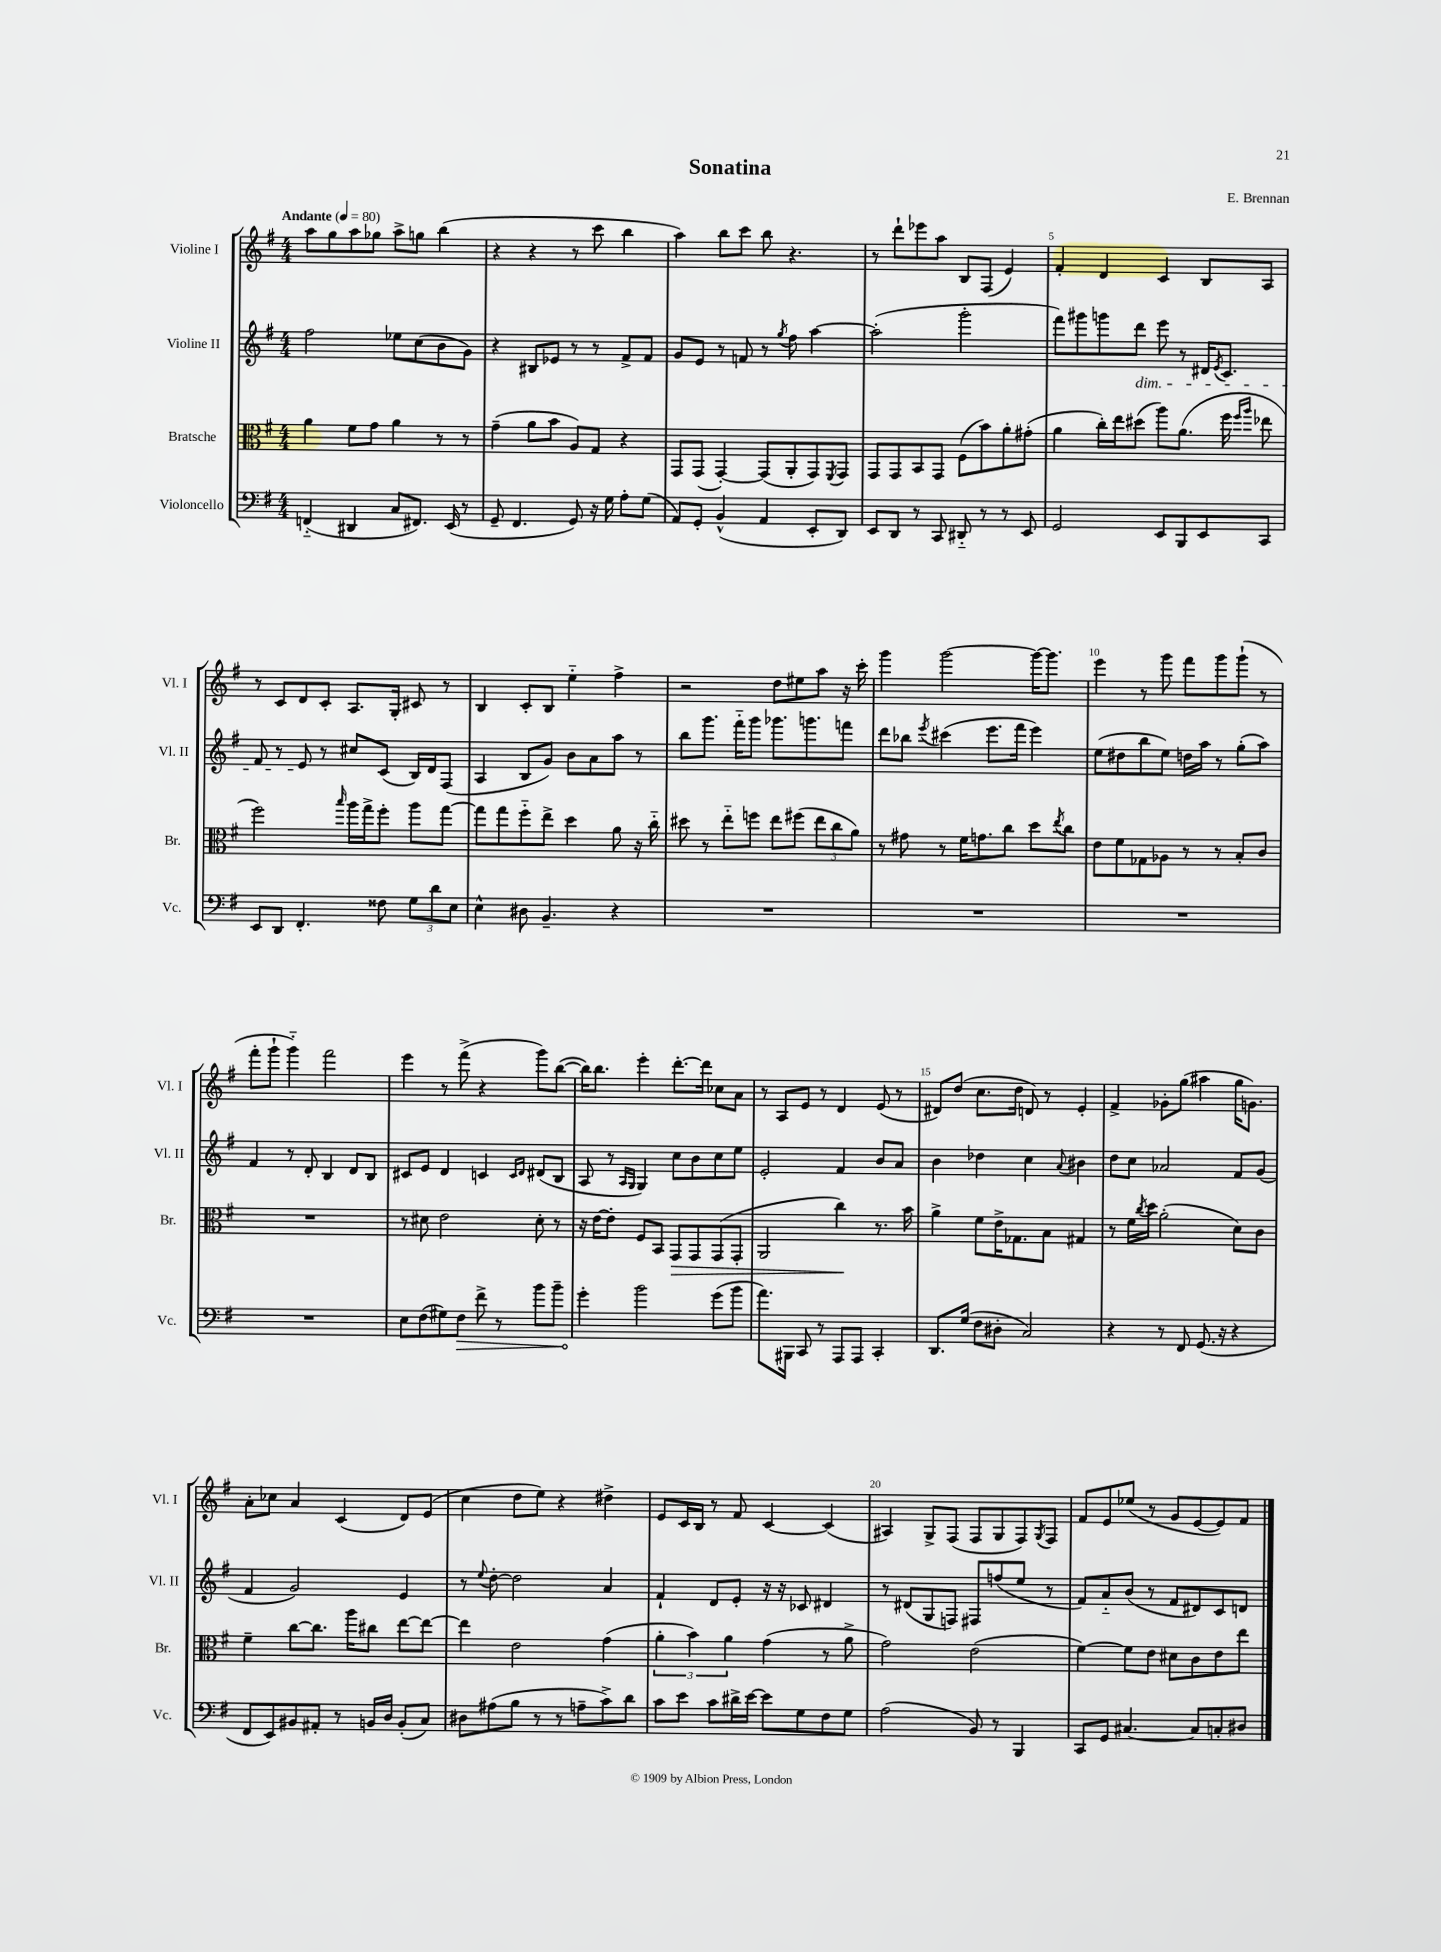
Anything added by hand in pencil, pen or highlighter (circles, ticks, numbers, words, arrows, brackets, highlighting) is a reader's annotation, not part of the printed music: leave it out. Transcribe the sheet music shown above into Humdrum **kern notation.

**kern	**dynam	**kern	**dynam	**kern	**kern
*part4	*part4	*part3	*part3	*part2	*part1
*staff4	*staff4	*staff3	*staff3	*staff2	*staff1
*I"Violoncello	*	*I"Bratsche	*	*I"Violine II	*I"Violine I
*I'Vc.	*	*I'Br.	*	*I'Vl. II	*I'Vl. I
*clefF4	*	*clefC3	*	*clefG2	*clefG2
*k[f#]	*	*k[f#]	*	*k[f#]	*k[f#]
*M4/4	*	*M4/4	*	*M4/4	*M4/4
*MM80	*	*MM80	*	*MM80	*MM80
=1	=1	=1	=1	=1	=1
!	!	!	!	!	!LO:TX:a:B:t=Andante
(4FFn/	.	4a\	.	2ff#\	8aa\L
.	.	.	.	.	8gg\
4DD#X/	.	8f#\L	.	.	8aa\
.	.	8g\J	.	.	8gg-X\J
8C/L	.	4a\	.	8ee-X\L	8aa^\L
8.FF#X/J)	.	.	.	(8cc\	8ggn\J
.	.	8r	.	8b\	(4bb\
(16EE/	.	.	.	.	.
8r	.	8r	.	8g\J)	.
=2	=2	=2	=2	=2	=2
8GG~/	.	(4g~\	.	4r	4r
4.FF#/	.	.	.	.	.
.	.	8a\L	.	8B#X/L	4r
.	.	8b\J	.	8e-X/J	.
8GG/)	.	8A/L)	.	8r	8r
16r	.	8G/J	.	8r	8ccc\
16G\	.	.	.	.	.
8A'\L	.	4r	.	8f#^/L	4bb\
(8G\J	.	.	.	8f#/J	.
=3	=3	=3	=3	=3	=3
8AA/L)	.	8GG/L	.	8g/L	4aa\)
8GG'/J	.	(8GG/J	.	8e/J	.
(4BB^^/	.	[4GG'/)	.	8r	8bb\L
.	.	.	.	8fn/	8ccc\J
4AA/	.	(8GG/L]	.	8r	8bb\
.	.	.	.	8qgg/	.
.	.	8AA'/	.	8ff#\	4.r
8EE'/L	.	8GG/)	.	[4aa\	.
.	.	8qFF#/	.	.	.
8DD/J)	.	8GG/J	.	.	.
=4	=4	=4	=4	=4	=4
8EE/L	.	8GG/L	.	(2aa'\]	8r
8DD/J	.	8GG/	.	.	8ddd`\L
8r	.	8BB/	.	.	8eee-X\
8CC/	.	8GG/J	.	.	8aa\J
8DD#X/	.	(8F#\L	.	2ggg'\	8B/L
8r	.	8b\)	.	.	(8F#/J
8r	.	8a'\	.	.	4e/)
8EE/	.	(8g#X'\J	.	.	.
=5	=5	=5	=5	=5	=5
2GG/	.	4a\	.	8fff#\L)	4f#'/
.	.	.	.	8ggg#X\	.
.	.	16cc'\LL)	.	8gggn\	4d/
.	.	16ee\J	.	.	.
!	!	!	!	!LO:TX:b:i:t=dim.	!
.	.	(8dd#X\J	.	8ddd\J	.
8EE/L	.	8aa\L)	.	8eee\	4c/
8BBB/	.	(8.a\J	.	8r	.
8EE/	.	.	.	16d#X/KL	8B/L
.	.	.	.	8qe/	.
.	.	16ff#\	.	8.c/J	.
.	.	16qqff#/LL	.	.	.
.	.	16qqaa/JJ	.	.	.
8CC/J	.	8ee-X\	.	.	8A/J
!!LO:LB:g=z
=6	=6	=6	=6	=6	=6
8EE/L	.	2ff#\)	.	8f#/	8r
8DD/J	.	.	.	8r	8c/L
4.FF#'/	.	.	.	8e/	8d/
.	.	.	.	8r	8c'/J
.	.	16qqbb/	.	.	.
.	.	16aa\LL	.	8cc#X/L	8.A/L
.	.	16gg^\J	.	.	.
8F##X\	.	8ff#'\J	.	(8c/J	.
.	.	.	.	.	16G'/Jk
12G\L	.	8aa\L	.	16B/LL)	8c#X/
.	.	.	.	16d/J	.
12d\	.	.	.	.	.
.	.	[8gg\J	.	(8F#/J	8r
12E\J	.	.	.	.	.
=7	=7	=7	=7	=7	=7
4E^^\	.	8gg\L]	.	4A/	4B/
.	.	8gg\	.	.	.
8D#X\	.	8ff#\	.	8B/L	8c'/L
4.BB~/	.	8ee^\J	.	8g/J)	8B/J
.	.	4dd\	.	8b\L	4ee\
.	.	.	.	8a\	.
4r	.	8a\	.	8aa\J	4ff#^\
.	.	16r	.	8r	.
.	.	16cc\	.	.	.
=8	=8	=8	=8	=8	=8
1r	.	8dd#X\	.	8bb\L	2r
.	.	8r	.	8.ggg\J	.
.	.	8ee\L	.	.	.
.	.	.	.	16fff#\KL	.
.	.	8ffn\J	.	8ggg\J	.
.	.	8ee\L	.	8.ggg-X\L	8dd\L
.	.	(8ff#X\J	.	.	8ee#X\
.	.	.	.	8.gggn\	.
.	.	12ee\L	.	.	8aa\J
.	.	12cc\	.	.	.
.	.	.	.	8fffn\J	16r
.	.	12a\J)	.	.	.
.	.	.	.	.	16ccc'\
=9	=9	=9	=9	=9	=9
1r	.	8r	.	8ddd\L	4ggg\
.	.	8g#X\	.	8bb-X\J	.
.	.	.	.	8qeee/	.
.	.	8r	.	(4ccc#X\	[2ggg\
.	.	16f#\KL	.	.	.
.	.	8.gn\	.	.	.
.	.	.	.	8.eee\L	.
.	.	8cc\J	.	.	.
.	.	.	.	16fff#\Jk	.
.	.	8dd\L	.	4eee\)	16ggg\KL_
.	.	.	.	.	8.ggg\J]
.	.	8qee/	.	.	.
.	.	8cc\J	.	.	.
=10	=10	=10	=10	=10	=10
1r	.	8e\L	.	(8ee\L	4eee\
.	.	8f#\	.	8dd#X\	.
.	.	8G-X\	.	8bb\	8r
.	.	8A-X\J	.	8ee\J)	8ggg\
.	.	8r	.	16ddn\LL	8fff#\L
.	.	.	.	16aa\JJ	.
.	.	8r	.	8r	8ggg\
.	.	8B'/L	.	(8gg'\L	(8ggg`\J
.	.	8c/J	.	8aa\J)	8r
!!LO:LB:g=z
=11	=11	=11	=11	=11	=11
1r	.	1r	.	4f#/	8fff#'\L
.	.	.	.	.	8ggg`\J
.	.	.	.	8r	4ggg\)
.	.	.	.	8d'/	.
.	.	.	.	4B/	2fff#\
.	.	.	.	8d/L	.
.	.	.	.	8B/J	.
=12	=12	=12	=12	=12	=12
8E\L	.	8r	.	8c#X/L	4eee\
(8F#\	.	8d#X\	.	8e/J	.
8G#X\)	.	2e\	.	4d/	8r
!	!LO:HP:b	!	!	!	!
8F#\J	>	.	.	.	(8fff#^\
8f#^\	.	.	.	4cn/	4r
8r	.	.	.	.	.
.	.	.	.	16qqc/LL	.
.	.	.	.	16qqd/JJ	.
8b\L	.	8d#'\	.	(8d#X/L	8ggg\L)
8b~\J	.	8r	.	8B/J	([8bb\J
=13	=13	=13	=13	=13	=13
4g'\	.	16r	.	8A/	16bb\KL])
.	.	[16e\KL	.	.	8.bb\J
.	.	8e'\J]	.	8r	.
.	.	.	.	16qqA/LL	.
.	.	.	.	16qqG/JJ	.
2b\	]	8F#/L	.	4G/)	4eee'\
.	.	8BB/J	.	.	.
!	!	!	!LO:HP:b	!	!
.	.	8GG/L	>	8cc\L	[8.ddd'\L
.	.	8GG/	.	8b\	.
.	.	.	.	.	16ddd\Jk]
(8g\L	.	(8GG/	.	8cc\	8cc-X\L
8b\J	.	8GG'/J	.	8ee\J	8a\J
=14	=14	=14	=14	=14	=14
8.a\L)	.	2AA/	.	2e'/	8r
.	.	.	.	.	8A/L
16BBB#X\Jk	.	.	.	.	.
8CC/	.	.	.	.	8e/J
8r	.	.	.	.	8r
8AAA/L	.	4cc\)	.	4f#/	4d/
8AAA/J	.	.	.	.	.
4CC'/	.	8.r	]	8b/L	(8e/
.	.	.	.	8a/J	8r
.	.	16b\	.	.	.
=15	=15	=15	=15	=15	=15
8.DD/L	.	4a^\	.	4b\	8d#X/L)
.	.	.	.	.	(8dd/J
(16G/Jk	.	.	.	.	.
8F#\L	.	8f#\L	.	4dd-X\	8.cc\L
8D#X'\J	.	16e^\K	.	.	.
.	.	8.G-X\	.	.	16dd\Jk
2C/)	.	.	.	4cc\	8dn/)
.	.	8B\J	.	.	8r
.	.	.	.	8qqa/	.
.	.	4G#X/	.	4b#X\	4e'/
=16	=16	=16	=16	=16	=16
4r	.	8r	.	8dd\L	4f#^/
.	.	16f#\LL	.	8cc\J	.
.	.	8qcc/	.	.	.
.	.	16dd\JJ	.	.	.
8r	.	(2a'\	.	2a-X/	8g-X'\L
8FF#/	.	.	.	.	(8gg\J
(8.GG/	.	.	.	.	4aa#X\
16r	.	.	.	.	.
4r	.	8d\L)	.	8f#/L	16gg\KL
.	.	.	.	.	8.gn\J)
.	.	8c\J	.	(8g/J	.
!!LO:LB:g=z
=17	=17	=17	=17	=17	=17
8FF#/L	.	4f#~\	.	4f#/	8a'\L
8EE/)	.	.	.	.	8cc-X\J
8BB#X/	.	[8cc\L	.	2g/)	4a/
8AA#X'/J	.	8.cc\J]	.	.	.
8r	.	.	.	.	(4c/
.	.	16aa\KL	.	.	.
16BBn/LL	.	8cc#X\J	.	.	.
16D/JJ	.	.	.	.	.
(8BB'/L	.	[8ee\L	.	4e/	8d/L)
8C/J)	.	8ee\J_	.	.	(8e/J
=18	=18	=18	=18	=18	=18
8D#X\L	.	4ee\]	.	8r	4cc\
.	.	.	.	8qqee/	.
(8A#X\	.	.	.	[8dd'\	.
8B\J	.	2e\	.	2dd\]	8dd\L
8r	.	.	.	.	8ee\J)
8r	.	.	.	.	4r
8An~\L	.	.	.	.	.
8c^\)	.	(4g\	.	4a/	4dd#X^\
8d\J	.	.	.	.	.
=19	=19	=19	=19	=19	=19
8c\L	.	6a'\	.	4f#`/	8e/L
8e\J	.	.	.	.	16c/L
.	.	6b\)	.	.	.
.	.	.	.	.	16B/JJ
8c\L	.	.	.	8d/L	8r
.	.	6a\	.	.	.
16d#X^\L	.	.	.	8e'/J	8f#/
[16e\JJ	.	.	.	.	.
8e\L]	.	(4g\	.	16r	[4c/
.	.	.	.	16r	.
8G\	.	.	.	8c-X/	.
8F#\	.	8r	.	4d#X/	(4c/]
8G\J	.	8a^\	.	.	.
=20	=20	=20	=20	=20	=20
(2A\	.	2g\)	.	8r	4A#X/)
.	.	.	.	(8d#X/L	.
.	.	.	.	8G/	8G^/L
.	.	.	.	8Fn/J)	(8F#/J
8BB/)	.	(2e\	.	8F#X/L	8F#/L
8r	.	.	.	(8ffn/	8G/
4BBB/	.	.	.	8ee/J	8F#/)
.	.	.	.	.	8qG/
.	.	.	.	8r	8F#/J
=21	=21	=21	=21	=21	=21
8CC/L	.	[4f#\)	.	8f#/L)	8f#/L
8GG/J	.	.	.	8a/	8e/
[4.C#X/	.	8f#\L]	.	(8b/J	(8ee-X/J
.	.	8e\J	.	8r	8r
.	.	8d#X\L	.	8f#/L	8g/L
8C#/L]	.	8c\	.	8d#X/)	[8e/
8Cn'/	.	8e\	.	8c/	8e/])
8D#X/J	.	8ee\J	.	8dn/J	8f#/J
==	==	==	==	==	==
*-	*-	*-	*-	*-	*-
